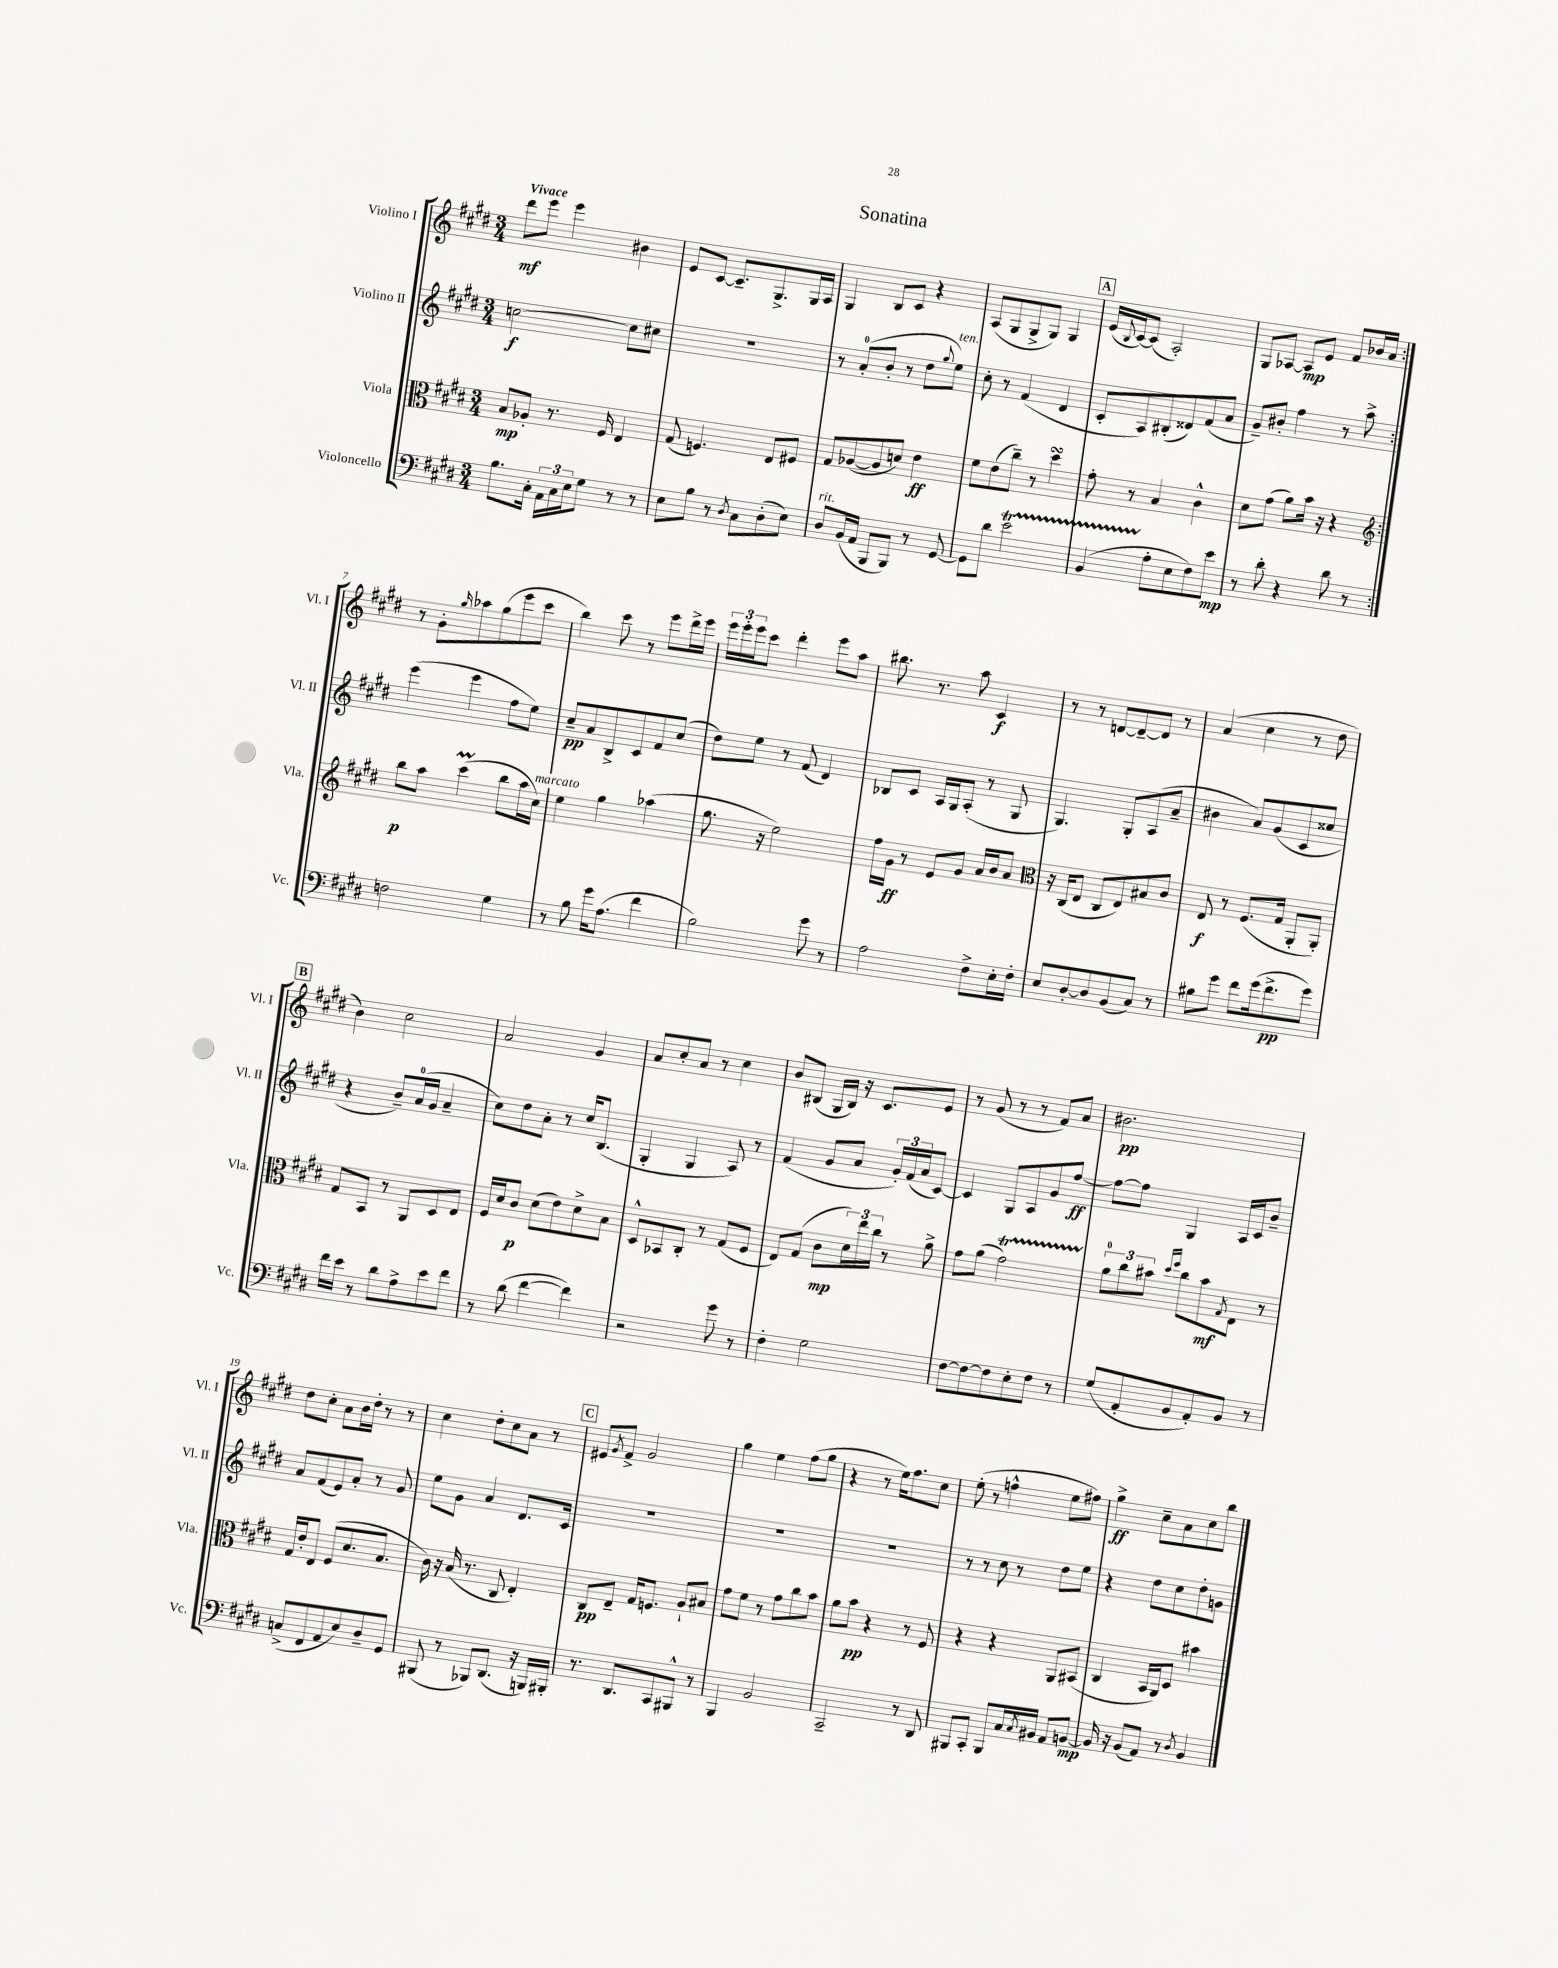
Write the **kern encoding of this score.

**kern	**dynam	**kern	**dynam	**kern	**dynam	**kern	**dynam
*part4	*part4	*part3	*part3	*part2	*part2	*part1	*part1
*staff4	*staff4	*staff3	*staff3	*staff2	*staff2	*staff1	*staff1
*I"Violoncello	*	*I"Viola	*	*I"Violino II	*	*I"Violino I	*
*I'Vc.	*	*I'Vla.	*	*I'Vl. II	*	*I'Vl. I	*
*clefF4	*	*clefC3	*	*clefG2	*	*clefG2	*
*k[f#c#g#d#]	*	*k[f#c#g#d#]	*	*k[f#c#g#d#]	*	*k[f#c#g#d#]	*
*M3/4	*	*M3/4	*	*M3/4	*	*M3/4	*
=1	=1	=1	=1	=1	=1	=1	=1
!	!	!	!	!	!	!LO:TX:a:B:t=Vivace	!
8.B\L	.	8B/L	mp	[2ccn\	f	8ddd#\L	mf
.	.	8A-X'/J	.	.	.	8eee\J	.
16C#'\Jk	.	.	.	.	.	.	.
24AA\LL	.	8.r	.	.	.	4eee\	.
24C#\	.	.	.	.	.	.	.
24E\J	.	.	.	.	.	.	.
8G#\J	.	.	.	.	.	.	.
.	.	16F#/	.	.	.	.	.
8r	.	4E/	.	8cc\L]	.	4b#X\	.
8r	.	.	.	8cc#X\J	.	.	.
=2	=2	=2	=2	=2	=2	=2	=2
8E\L	.	(8G#/	.	2.r	.	8e/L	.
8B\J	.	4.Fn/)	.	.	.	[8c#/J	.
8r	.	.	.	.	.	8.c#~/L]	.
8qD#/	.	.	.	.	.	.	.
8C#\L	.	.	.	.	.	.	.
.	.	.	.	.	.	8.G#^/	.
(8D#'\	.	8E/L	.	.	.	.	.
8E\J)	.	8F#X/J	.	.	.	16G#/L	.
.	.	.	.	.	.	16A/JJ	.
=3	=3	=3	=3	=3	=3	=3	=3
!LO:TX:a:i:t=rit.	!	!	!	!	!	!	!
8D#/L	.	8G#/L	.	8r	.	4G#/	.
(16BB/L	.	([8A-X/	.	(8a'/L	.	.	.
16AA/JJ	.	.	.	.	.	.	.
8BBB/L	.	8A-/]	.	8b'/J	.	8B/L	.
8BBB/J)	.	8dn/J)	.	8r	.	8c#/J	.
8r	.	4e\	ff	8dd#\L	.	4r	.
.	.	.	.	8qqgg#/	.	.	.
!	!	!	!	!LO:TX:a:i:t=ten.	!	!	!
[8GG#/	.	.	.	8ee\J)	.	.	.
=4	=4	=4	=4	=4	=4	=4	=4
8GG#\L]	.	8f#\L	.	8cc#'\	.	(8A/L	.
8d#\J	.	(8e\	.	8r	.	8G#/	.
2eT\	.	8cc#~\J)	.	(4f#/	.	8G#^/	.
.	.	8r	.	.	.	8G#/J)	.
.	.	4dd#sSsS\	.	4d#/	.	4G#/	.
!!LO:REH:place=s1:t=A
=5	=5	=5	=5	=5	=5	=5	=5
(4BBTTT/	.	8g#'\	.	8c#'/L	.	(16e/LL	.
.	.	.	.	.	.	8qqB/	.
.	.	.	.	.	.	[16c#/J)	.
.	.	8r	.	8A/)	.	(8c#/J]	.
8A'\L	.	4B/	.	(8B#X'/	.	2A'/)	.
8E\	.	.	.	8d##X/)	.	.	.
8F#\)	.	4c#^^\	.	(8f#/	.	.	.
8e\J	mp	.	.	8a/J	.	.	.
=6	=6	=6	=6	=6	=6	=6	=6
8r	.	8d#\L	.	8g#~/L)	.	8G#/L	.
8d#'\	.	(8g#\J	.	8b#X'/J	.	[8A-X/J	.
4r	.	8a\L)	.	4ff#\	.	8A-/L]	mp
.	.	16b\Jk	.	.	.	8e/J	.
.	.	16r	.	.	.	.	.
8d#\	.	4r	.	8r	.	8f#/L	.
8r	.	.	.	8aa^\	.	16b-X/L	.
.	.	.	.	.	.	16a/JJ	.
!!LO:LB:g=z
=7:|!	=7:|!	=7:|!	=7:|!	=7:|!	=7:|!	=7:|!	=7:|!
*	*	*clefG2	*	*	*	*	*
2Fn\	.	8bb\L	p	(4eee\	.	8r	.
.	.	8aa\J	.	.	.	8g#'\L	.
.	.	.	.	.	.	16qqgg#/	.
.	.	(4ccc#M\	.	4eee\	.	8aa-X\	.
.	.	.	.	.	.	(8gg#\	.
4G#\	.	8bb\L	.	8ff#\L	.	8eee\	.
.	.	16aa\L	.	8ee\J)	.	8ccc#\J	.
!	!	!LO:TX:a:i:t=marcato	!	!	!	!	!
.	.	16cc#\JJ)	.	.	.	.	.
=8	=8	=8	=8	=8	=8	=8	=8
8r	.	4ee\	.	8cc#~/L	pp	4bb\)	.
8B\	.	.	.	8a/	.	.	.
16g#\KL	.	4gg#\	.	8B^/	.	8ccc#\	.
(8.A\J	.	.	.	.	.	.	.
.	.	.	.	8c#/	.	8r	.
4f#\	.	(4aa-X\	.	8f#/	.	8eee\L	.
.	.	.	.	(8cc#/J	.	16ddd#^\L	.
.	.	.	.	.	.	16eee\JJ	.
=9	=9	=9	=9	=9	=9	=9	=9
2B\)	.	8.gg#\	.	8dd#\L)	.	24eee\LL	.
.	.	.	.	.	.	24eee'\	.
.	.	.	.	.	.	24eee\J	.
.	.	.	.	8ee\J	.	8ccc#\J	.
.	.	16r	.	.	.	.	.
.	.	2ee\)	.	8r	.	4ddd#'\	.
.	.	.	.	(8f#/	.	.	.
8g#\	.	.	.	4d#/)	.	8eee\L	.
8r	.	.	.	.	.	8aa\J	.
=10	=10	=10	=10	=10	=10	=10	=10
2A\	.	16ff#\LL	.	8B-X/L	.	8.bb#X\	.
.	.	16g#\JJ	ff	.	.	.	.
.	.	8r	.	8c#/J	.	.	.
.	.	.	.	.	.	8.r	.
.	.	8e/L	.	16A/LL	.	.	.
.	.	.	.	16G#/J	.	.	.
.	.	8g#/J	.	(8A'/J	.	8aa\	.
8F#^\L	.	16a/LL	.	8r	.	4c#/	f
.	.	16b/J	.	.	.	.	.
16E'\L	.	8a/J	.	8G#/	.	.	.
16F#'\JJ	.	.	.	.	.	.	.
=11	=11	=11	=11	=11	=11	=11	=11
*	*	*clefC3	*	*	*	*	*
8E/L	.	16r	.	4.G#/)	.	8r	.
.	.	(16C#/KL	.	.	.	.	.
[8D#'/	.	8E/J	.	.	.	8r	.
8D#/]	.	8C#/L	.	.	.	[8dn/L	.
(8BB/	.	8E/)	.	8G#'/L	.	8d~/_	.
8C#/J)	.	8B#X/	.	(8A/	.	8d/J]	.
8r	.	8c#/J	.	8a~/J	.	8r	.
=12	=12	=12	=12	=12	=12	=12	=12
8B#X\L	.	8E/	f	4b#X\	.	(4a/	.
8g#\J	.	8r	.	.	.	.	.
8f#\L	.	(8.F#/L	.	8a/L)	.	4cc#\	.
(16g#\k	.	.	.	(8g#/	.	.	.
8.f#^\	pp	16G#/Jk	.	.	.	.	.
.	.	8AA'/L	.	8c#/	.	8r	.
8g#\J)	.	8AA'/J)	.	8cc##X/J	.	8dd#\	.
!!LO:LB:g=z
!!LO:REH:place=s1:t=B
=13	=13	=13	=13	=13	=13	=13	=13
16f#\LL	.	8G#/L	.	4r	.	4b\)	.
16e\JJ	.	.	.	.	.	.	.
8r	.	8BB/J	.	.	.	.	.
8d#\L	.	8r	.	8b~/L)	.	2cc#\	.
8A^\	.	8AA/L	.	(16a/L	.	.	.
.	.	.	.	16g#/JJ	.	.	.
8e\	.	8D#/	.	4a~/	.	.	.
8f#\J	.	8E/J	.	.	.	.	.
=14	=14	=14	=14	=14	=14	=14	=14
8r	.	16F#/LL	.	8cc#\L)	.	2a/	.
.	.	16d#/J	.	.	.	.	.
(8d#\	.	8c#/J	p	8dd#\	.	.	.
[4f#\	.	(8d#\L	.	8a'\J	.	.	.
.	.	8e\)	.	8r	.	.	.
4f#\])	.	8d#^\	.	16cc#/KL	.	4g#/	.
.	.	.	.	(8.B/J	.	.	.
.	.	8B\J	.	.	.	.	.
=15	=15	=15	=15	=15	=15	=15	=15
2r	.	8D#^^/L	.	4G#'/	.	8a/L	.
.	.	8BB-X/	.	.	.	8cc#'/	.
.	.	8C#'/J	.	4G#/	.	8a/J	.
.	.	8r	.	.	.	8r	.
8g#\	.	(8G#/L	.	8A/)	.	4cc#\	.
8r	.	8F#/J	.	8r	.	.	.
=16	=16	=16	=16	=16	=16	=16	=16
4F#'\	.	8E/L)	.	(4f#/	.	8b/L	.
.	.	(8G#/J	.	.	.	(8B#X/J	.
2G#\	.	8c#\L	mp	8g#/L	.	16G#/LL	.
.	.	.	.	.	.	16B#/JJ)	.
.	.	24d#\L)	.	8a/J	.	16r	.
.	.	24ee\	.	.	.	.	.
.	.	.	.	.	.	8.c#/L	.
.	.	24cc#\JJ	.	.	.	.	.
.	.	8r	.	24g#'/LL)	.	.	.
.	.	.	.	(24f#/	.	.	.
.	.	.	.	24a/J	.	.	.
.	.	8a^\	.	[8c#/J)	.	8e/J	.
=17	=17	=17	=17	=17	=17	=17	=17
[8F#\L	.	8g#\L	.	4c#/]	.	8r	.
8F#\_	.	(8a\J	.	.	.	(8g#/	.
8F#\]	.	2g#t\)	.	8G#/L	.	8r	.
8E'\	.	.	.	8A/	.	8r	.
8F#\J	.	.	.	8g#/	.	8f#/L)	.
8r	.	.	.	[8ff#/J	ff	8a/J	.
=18	=18	=18	=18	=18	=18	=18	=18
(8G#/L	.	12a\L	.	8ff#\L_	.	2.b#X\	pp
.	.	12cc#\	.	.	.	.	.
8AA'/	.	.	.	8ff#\J]	.	.	.
.	.	12b#X\J	.	.	.	.	.
.	.	16qqdd#/LL	.	.	.	.	.
.	.	16qqff#/JJ	.	.	.	.	.
8BB/	.	8cc#\L	.	4G#/	.	.	.
8AA'/)	.	8b#\	mf	.	.	.	.
.	.	8qG#/	.	.	.	.	.
8BB/J	.	8E\J	.	16A/LL	.	.	.
.	.	.	.	16c#/J	.	.	.
8r	.	8r	.	8b~/J	.	.	.
!!LO:LB:g=z
=19	=19	=19	=19	=19	=19	=19	=19
(8Cn^/L	.	16G#/LL	.	8a/L	.	8dd#\L	.
.	.	16e'/J	.	.	.	.	.
8FF#/	.	8E/J	.	(8f#/	.	8cc#'\J	.
8AA/	.	(8F#/L	.	8e/)	.	8a\L	.
8E/)	.	8.d#/	.	8a'/J	.	16b\L	.
.	.	.	.	.	.	16dd#'\JJ	.
8D#~/	.	.	.	8r	.	8r	.
.	.	8.B/J	.	.	.	.	.
8GG#/J	.	.	.	8g#/	.	8r	.
=20	=20	=20	=20	=20	=20	=20	=20
(8BBB#X/	.	16c#\)	.	8ee\L	.	4cc#\	.
.	.	16r	.	.	.	.	.
8r	.	(16B/	.	8g#\J	.	.	.
.	.	8.r	.	.	.	.	.
8BBB-X/L)	.	.	.	4a/	.	8dd#'\L	.
(8.DD#/J	.	8C#/	.	.	.	8cc#\	.
.	.	4E'/)	.	8.d#/L	.	8a\J	.
16r	.	.	.	.	.	.	.
16BBBn/LL)	.	.	.	.	.	8r	.
16BBB#X'/JJ	.	.	.	16c#/Jk	.	.	.
!!LO:REH:place=s1:t=C
=21	=21	=21	=21	=21	=21	=21	=21
8.r	.	8C#/L	pp	2.r	.	8e#X/L	.
.	.	.	.	.	.	8qg#/	.
.	.	8E~/J	.	.	.	8f#^/J	.
8.DD#/L	.	.	.	.	.	.	.
.	.	16G#/KL	.	.	.	2g#/	.
.	.	8.Fn/J	.	.	.	.	.
8CC#/	.	.	.	.	.	.	.
8BBB#X^^/J	.	8A`/L	.	.	.	.	.
8r	.	8B#X/J	.	.	.	.	.
=22	=22	=22	=22	=22	=22	=22	=22
4BBB/	.	8g#\L	.	2.r	.	4gg#\	.
.	.	8f#\J	.	.	.	.	.
2BB/	.	8r	.	.	.	4ee\	.
.	.	8g#\L	.	.	.	.	.
.	.	8cc#\	.	.	.	(8ff#\L	.
.	.	8b\J	.	.	.	8gg#\J	.
=23	=23	=23	=23	=23	=23	=23	=23
2CC#~/	.	8a\L	.	2.r	.	4r	.
.	.	8b\J	pp	.	.	.	.
.	.	4r	.	.	.	8r	.
.	.	.	.	.	.	16ee\KL)	.
.	.	.	.	.	.	8.ff#\	.
8r	.	8r	.	.	.	.	.
8DD#/	.	8F#/	.	.	.	8cc#\J	.
=24	=24	=24	=24	=24	=24	=24	=24
8BBB#X/L	.	4r	.	8r	.	(8ee'\	.
8CC#'/J	.	.	.	8r	.	8r	.
8BBB#/L	.	4r	.	8cc#\	.	4ffn^^\	.
16C#/L	.	.	.	8r	.	.	.
8qC#/	.	.	.	.	.	.	.
16BB#X/JJ	.	.	.	.	.	.	.
8AA/L	.	8AA/L	.	8dd#\L	.	8ee\L	.
[8BBn/J	mp	(8BB#X/J	.	8ee\J	.	8ff#X\J)	.
=25	=25	=25	=25	=25	=25	=25	=25
16BB/]	.	4C#/	.	4r	.	4gg#^\	ff
16r	.	.	.	.	.	.	.
(8BB/L	.	.	.	.	.	.	.
8AA/J)	.	16BB/LL	.	8dd#\L	.	8cc#~\L	.
.	.	16AA/J)	.	.	.	.	.
8r	.	8D#/J	.	8cc#\	.	8a\	.
8qD#/	.	.	.	.	.	.	.
4BB/	.	4b#X\	.	8dd#'\	.	8cc#\	.
.	.	.	.	8gn\J	.	8bb\J	.
==	==	==	==	==	==	==	==
*-	*-	*-	*-	*-	*-	*-	*-
